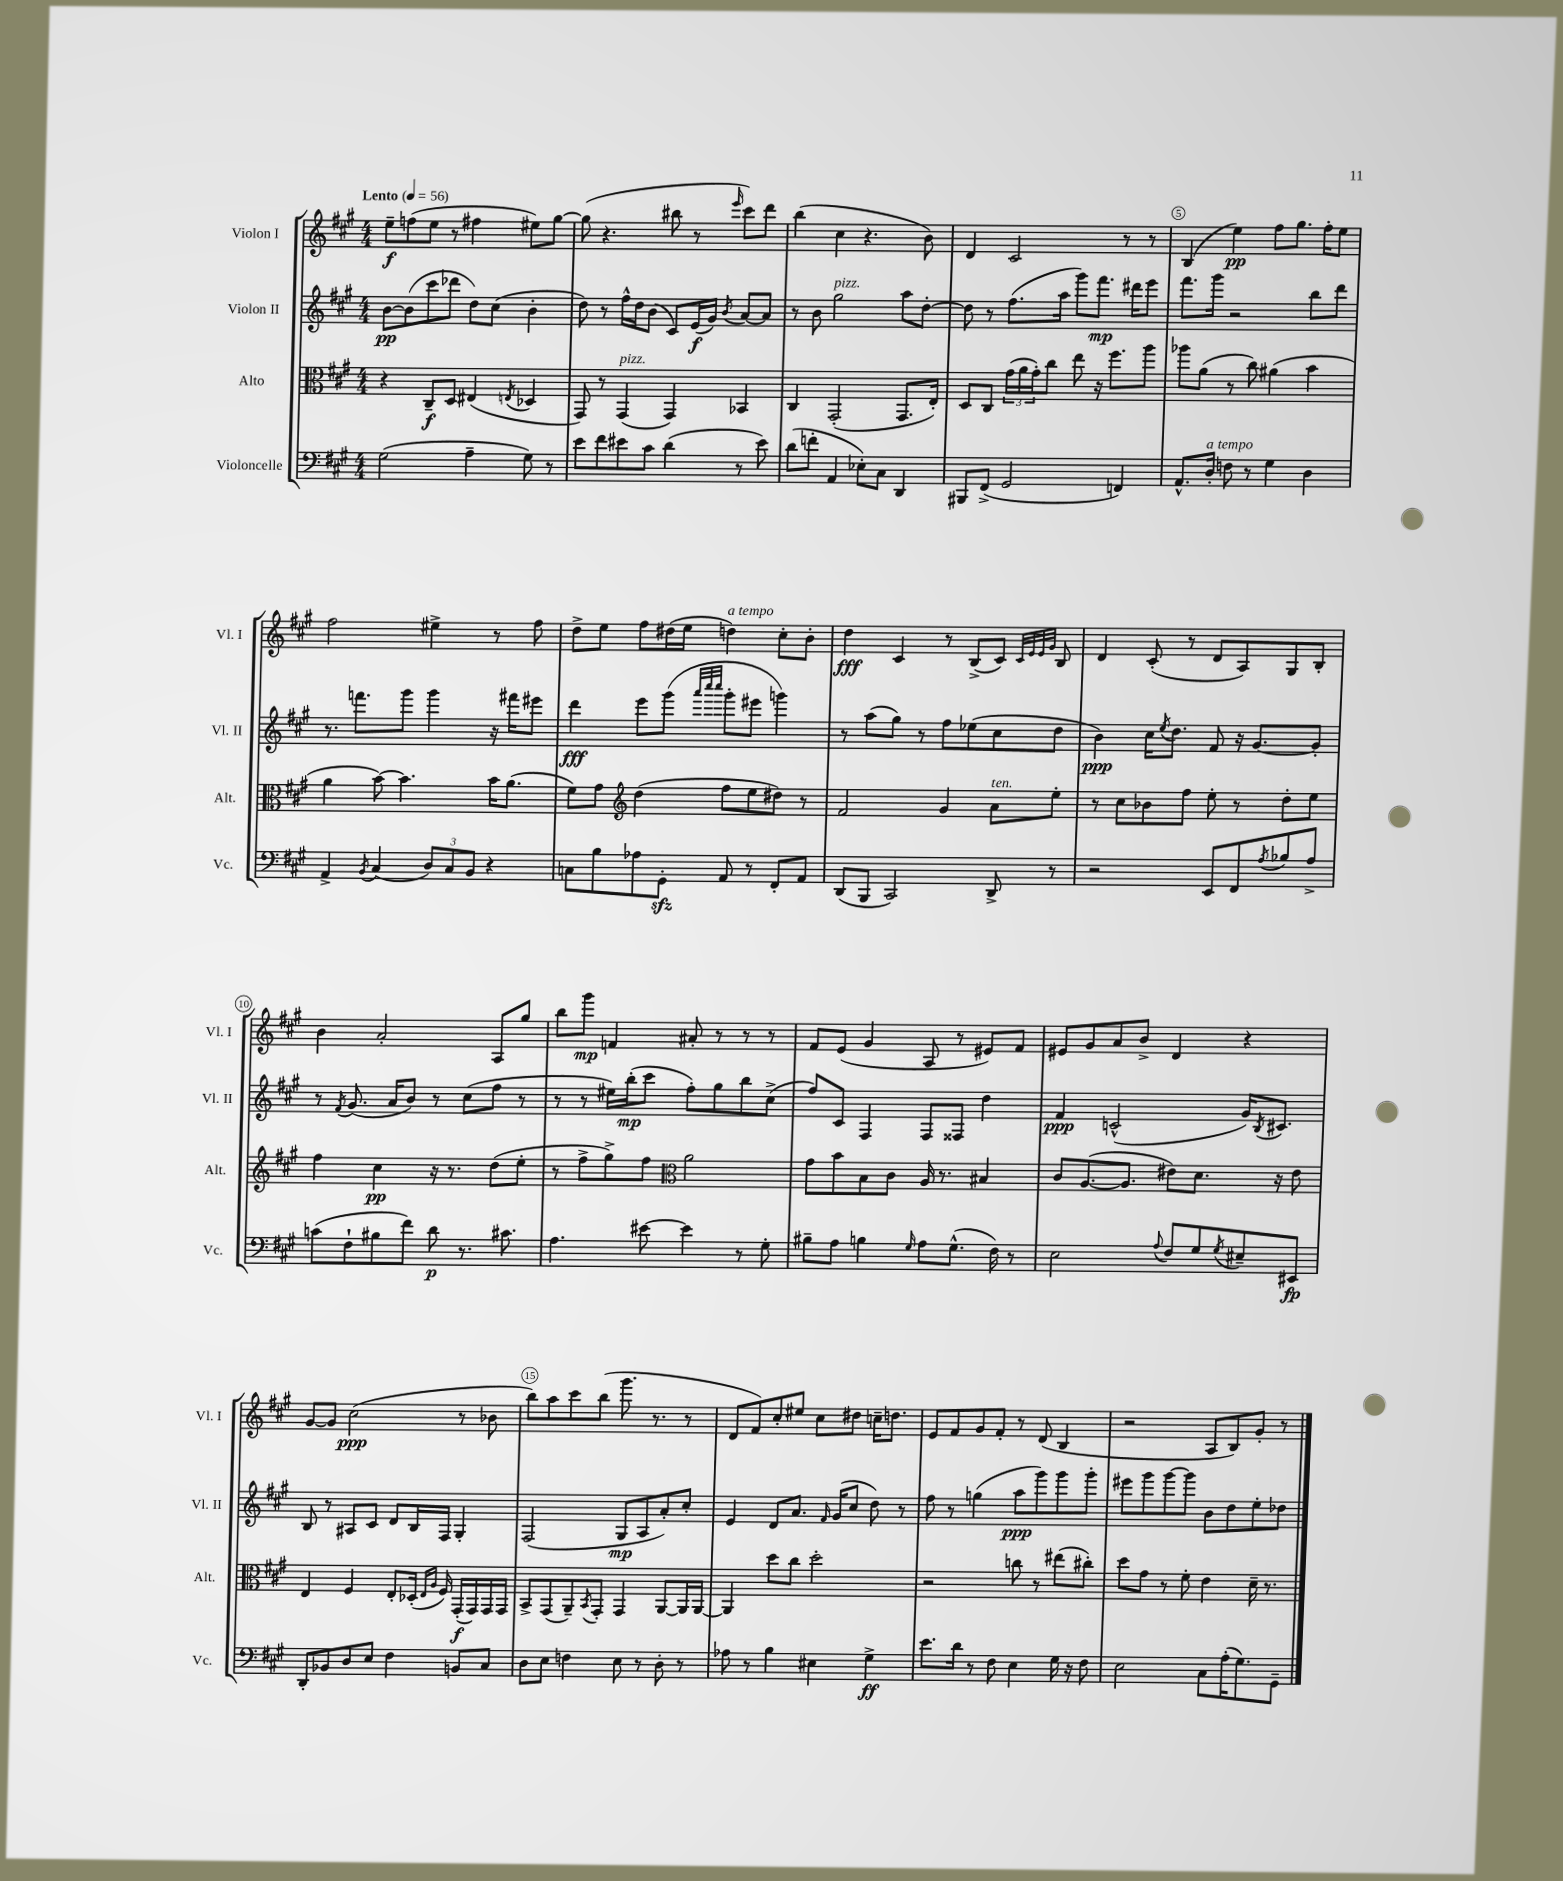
<<
\new StaffGroup <<
\new Staff = "s0" \with { instrumentName = "Violon I" shortInstrumentName = "Vl. I" } {
    \clef treble \key a \major \numericTimeSignature \time 4/4 \tempo "Lento" 4 = 56
    e''8--\f f''8( e''8 r8 fis''4 eis''8) gis''8~ |
    gis''8( r4. bis''8 r8 \grace { e'''16 } cis'''8) d'''8 |
    b''4( cis''4 r4. b'8) |
    d'4 cis'2 r8 r8 |
    b4( e''4\pp) fis''8 gis''8. fis''16-. e''8 |
    fis''2 eis''4-> r8 fis''8 |
    d''8-> e''8 fis''8 dis''16( e''16 d''4^\markup { \italic "a tempo" }) cis''8-. b'8-. |
    d''4\fff cis'4 r8 b8->( cis'8) \grace { cis'32 e'32 e'32 gis'32 } b8 |
    d'4 cis'8-.( r8 d'8 a8) gis8 b8-. |
    b'4 a'2-. a8 gis''8 |
    b''8 gis'''8\mp f'4 ais'8-. r8 r8 r8 |
    fis'8 e'8( gis'4 a8 r8 eis'8) fis'8 |
    eis'8 gis'8 a'8 b'8-> d'4 r4 |
    gis'8~ gis'8 cis''2\ppp( r8 bes'8 |
    b''8) a''8 cis'''8 b''8( gis'''8. r8. r8 |
    d'8 fis'8) cis''8-. eis''8 cis''8 dis''8 c''16-- d''8. |
    e'8 fis'8 gis'8 fis'8-. r8 d'8( b4 |
    r2 a8 b8) gis'8-. r8 \bar "|." |
}
\new Staff = "s1" \with { instrumentName = "Violon II" shortInstrumentName = "Vl. II" } {
    \clef treble \key a \major \numericTimeSignature \time 4/4
    b'8~\pp b'8( cis'''8 des'''8 d''8) cis''8( b'4-. |
    d''8) r8 fis''16-^ d''16 b'8( cis'8) e'16\f( gis'16) \acciaccatura { b'8 } a'8~ a'8 |
    r8 b'8 gis''2^\markup { \italic "pizz." } a''8 d''8~-. |
    d''8 r8 fis''8.( a''16 gis'''8) fis'''8.\mp dis'''16 e'''8 |
    fis'''8. gis'''16 r2 b''8 d'''8 |
    r8. f'''8. gis'''8 gis'''4 r16 fis'''16 eis'''8 |
    d'''4\fff e'''8 gis'''8( \grace { a'''32 cis''''32 cis''''32 } gis'''8-. eis'''8 g'''4) |
    r8 a''8( gis''8) r8 fis''8 ees''8( cis''8 d''8 |
    b'4\ppp) cis''16 \acciaccatura { e''8 } d''8. fis'8 r16 gis'8.~ gis'8-. |
    r8 \acciaccatura { fis'8 } gis'8.( a'16 b'8) r8 cis''8( fis''8 r8 |
    r8 r8 eis''16) b''16-.\mp( cis'''8 fis''8-.) gis''8 b''8 cis''8->( |
    fis''8) cis'8 fis4 fis8 fisis8 d''4 |
    fis'4\ppp c'2-^( gis'16) \acciaccatura { b8 } cis'8. |
    b8 r8 ais8 cis'8 d'8 b16 fis16 gis4-. |
    fis2( gis8\mp a8 a'8-.) cis''8-. |
    e'4 d'8 a'8. \grace { fis'16 } gis'16( cis''8 d''8) r8 |
    fis''8 r8 g''4( a''8\ppp gis'''8) gis'''8 gis'''8-. |
    eis'''8 gis'''8 gis'''8~ gis'''8 b'8 d''8 e''8-. des''8 \bar "|." |
}
\new Staff = "s2" \with { instrumentName = "Alto" shortInstrumentName = "Alt." } {
    \clef alto \key a \major \numericTimeSignature \time 4/4
    r4 cis8--\f d8 eis4( \acciaccatura { e8 } des4 |
    gis,8) r8 gis,4^\markup { \italic "pizz." }( gis,4) bes,4 |
    cis4 gis,2-.( gis,8. e16-.) |
    d8 cis8 \tuplet 3/2 { gis'16( a'16 gis'16-.) } cis''8 e''8 r16 fis''8. a''8 |
    aes''8 a'8( r8 cis''8) ais'4( b'4 |
    a'4 b'8~) b'4. b'16 a'8.( |
    fis'8) gis'8 \clef treble d''4( fis''8 e''8 dis''8) r8 |
    fis'2 gis'4 a'8^\markup { \italic "ten." } e''8-. |
    r8 cis''8 bes'8 fis''8 e''8-. r8 d''8-. e''8 |
    fis''4 cis''4\pp r16 r8. d''8( e''8-. |
    r8 fis''8-> gis''8->) fis''8 \clef alto a'2 |
    gis'8 b'8 b8 cis'8 a16 r8. bis4 |
    cis'8 a8.~( a8. eis'8) d'8. r16 eis'8 |
    e4 fis4 e8-. des16-.( \grace { e16 a16 } fis16) gis,16-.\f( gis,16) gis,16 gis,16 |
    b,8-> gis,8( a,8--) \acciaccatura { b,8 } gis,8-. gis,4 a,8~ a,16 a,16~ |
    a,4 d''8 cis''8 d''2-. |
    r2 c''8 r8 eis''8( cis''8-.) |
    d''8 gis'8 r8 fis'8-. e'4 d'16-- r8. \bar "|." |
}
\new Staff = "s3" \with { instrumentName = "Violoncelle" shortInstrumentName = "Vc." } {
    \clef bass \key a \major \numericTimeSignature \time 4/4
    gis2( a4-- gis8) r8 |
    e'8 fis'8 eis'8 cis'8 d'4( r8 eis'8) |
    d'8( f'8-. a,4 ees8-.) cis8 d,4 |
    bis,,8 fis,8->( gis,2 f,4) |
    a,8.-^ d16-.^\markup { \italic "a tempo" } f8 r8 gis4 d4 |
    a,4-> \acciaccatura { b,8 } cis4( \tuplet 3/2 { d8) cis8 b,8 } r4 |
    c8 b8 aes8 gis,8-.\sfz a,8 r8 fis,8-. a,8 |
    d,8( b,,8 cis,2) d,8-> r8 |
    r2 e,8 fis,8 \acciaccatura { a8 } bes8 a8-> |
    c'8( fis8-! bis8 fis'8) d'8\p r8. cis'8. |
    a4. eis'8~ eis'4 r8 gis8-. |
    bis8-- a8 b4 \grace { gis16 } a8 gis8.-^( fis16) r8 |
    e2 \appoggiatura { a8 } fis8 gis8 \acciaccatura { gis8 } eis8-- eis,8\fp |
    d,8-. bes,8 d8 e8 fis4 b,8 cis8 |
    d8 e8 f4 e8 r8 d8-. r8 |
    aes8 r8 b4 eis4 gis4->\ff |
    e'8. d'16 r8 fis8 e4 gis16 r16 fis8 |
    e2 cis8 a16-.( gis8.) gis,8-- \bar "|." |
}
>>
>>
\layout { \context { \Score \override BarNumber.break-visibility = ##(#f #t #t) barNumberVisibility = #(every-nth-bar-number-visible 5) \override BarNumber.stencil = #(make-stencil-circler 0.1 0.3 ly:text-interface::print) } }
